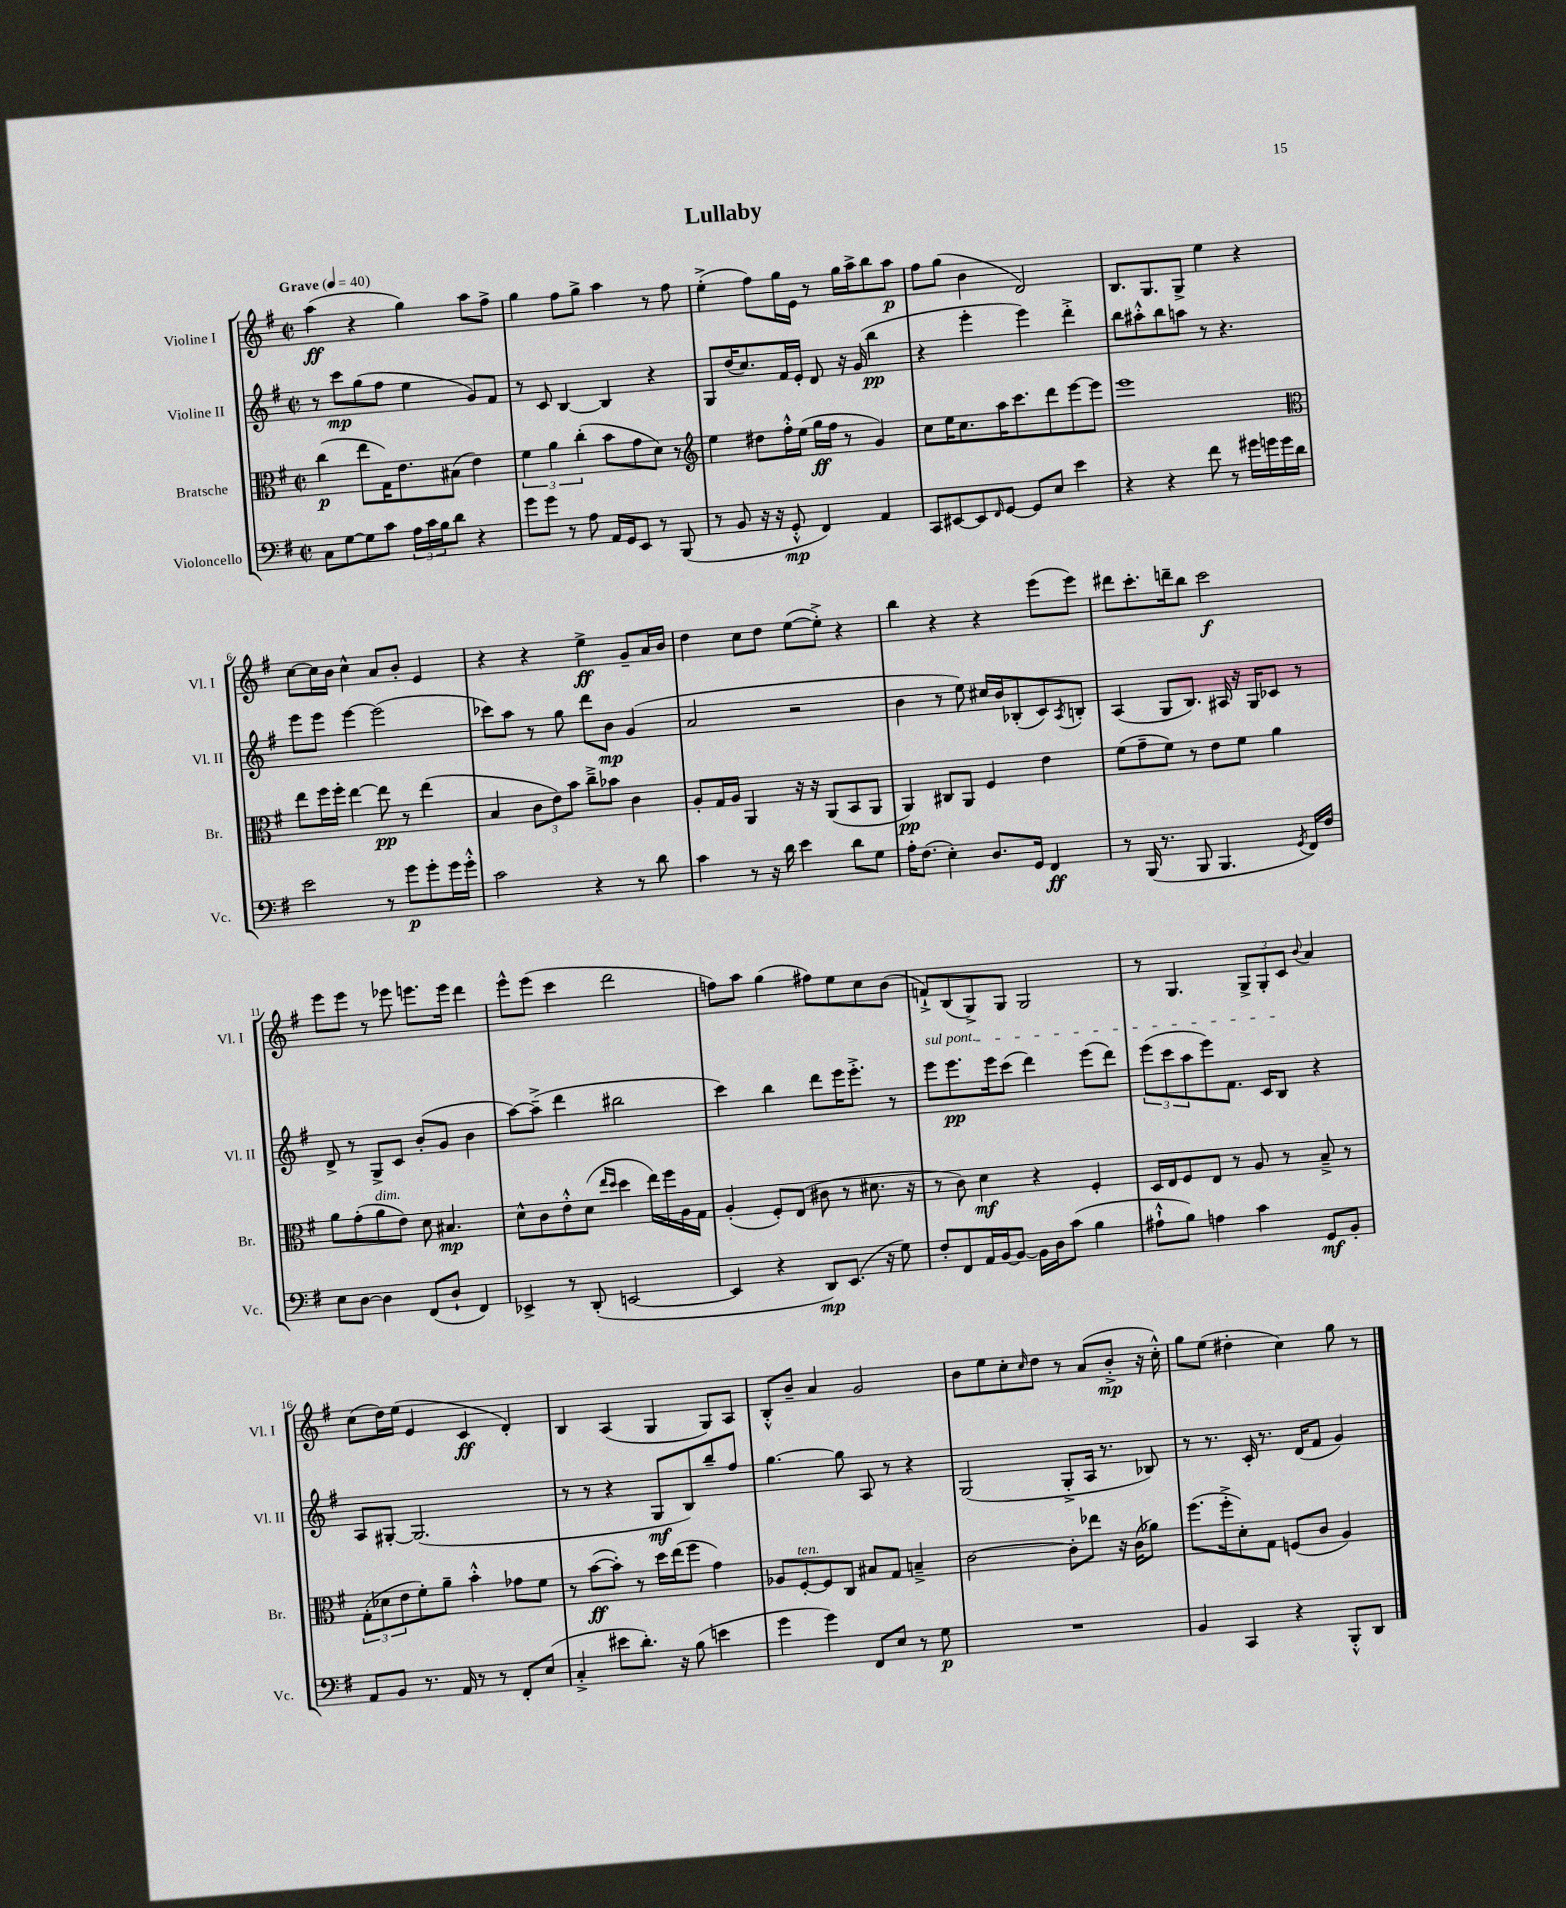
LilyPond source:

\header { title = "Lullaby" }
<<
\new StaffGroup <<
\new Staff = "s0" \with { instrumentName = "Violine I" shortInstrumentName = "Vl. I" } {
    \clef treble \key g \major \defaultTimeSignature \time 2/2 \tempo "Grave" 4 = 40
    a''4\ff( r4 g''4) a''8 fis''8-> |
    g''4 fis''8 g''8-> a''4 r8 fis''8 |
    e''4-.->( fis''8) g''16 e'16 r8 g''16 a''16-> b''8 a''8\p |
    fis''8 g''8( b'4 d'2) |
    b8. g8. g8-> e''4 r4 |
    c''8~ c''16 b'16 c''4-^ a'8 b'8-. e'4 |
    r4 r4 e''4->\ff g'8-- a'16 b'16 |
    d''4 c''8 d''8 e''8~( e''8-.->) r4 |
    b''4 r4 r4 e'''8( e'''8) |
    dis'''8 c'''8.-. d'''16-- b''8 c'''2\f |
    e'''8 e'''8 r8 ees'''8 e'''8. e'''16 d'''4 |
    e'''8-^ e'''8( c'''4 d'''2 |
    f''8) a''8 g''4( fis''8) e''8 c''8 b'8( |
    f'8-!->) b8( g8->) g8 g2 |
    r8 g4. \tuplet 3/2 { g8-> g8-. c'8 } \appoggiatura { b'8 } a'4 |
    c''8( d''16) e''16( e'4 c'4\ff d'4-.) |
    b4 a4( g4 g8) a8 |
    b8-.-^ b'8-- a'4 g'2 |
    b'8 e''8 c''8-. \grace { c''16 } d''8 r8 a'8( b'8-.->\mp r16 c''16-.-^) |
    g''8 e''8( dis''4-. c''4) g''8 r8 \bar "|." |
}
\new Staff = "s1" \with { instrumentName = "Violine II" shortInstrumentName = "Vl. II" } {
    \clef treble \key g \major \defaultTimeSignature \time 2/2
    r8 c'''8\mp g''8( fis''8 e''4 g'8) fis'8 |
    r8 c'8 b4~ b4 r4 |
    g8 d''16( c''8.) fis'16 e'16-. d'8 r16 g'16( b''4\pp |
    r4 e'''4-. e'''4) d'''4-.-> |
    b''8 ais''8-.-^ b''8 a''8 r8 r4. |
    e'''8 e'''8 e'''4~ e'''2( |
    ces'''8) a''8 r8 g''8 d'''8 b'8\mp g'4( |
    a'2 r2 |
    b'4 r8 e''8) cis''16 b'16 bes8-.( c'8) \acciaccatura { a8 } b8-. |
    a4( g8 b8.) ais16 r16 g16 ces'8 r8 |
    d'8-> r8 g8-> c'8 b'8-.( g'8 b'4 |
    a''8~) a''8--->( d'''4 bis''2 |
    c'''4) b''4 d'''8 e'''16 e'''8.-.-> r8 |
    \once \override TextSpanner.bound-details.left.text = \markup { \italic "sul pont." } e'''8\startTextSpan e'''8.\pp e'''16 c'''8( d'''4) e'''8( d'''8) |
    \tuplet 3/2 { e'''8( c'''8 a''8 } e'''8) fis'8. c'16 b8\stopTextSpan r4 |
    a8 gis8~-. gis2.( |
    r8 r8 r4 g8\mf b8) b''8-- fis''8 |
    g''4.~ g''8 a8 r8 r4 |
    g2( g8-.-> a16 r8. bes8) |
    r8 r8. c'16-. r8. d'16( fis'8 g'4) \bar "|." |
}
\new Staff = "s2" \with { instrumentName = "Bratsche" shortInstrumentName = "Br." } {
    \clef alto \key g \major \defaultTimeSignature \time 2/2
    c''4\p( e''8 g16) e'8. bis8( e'4) |
    \tuplet 3/2 { fis'4 a'4 c''4-.( } b'8 g'8 d'8) r8 |
    \clef treble e''4 dis''8 fis''16-.-^ e''16( g''16\ff fis''16 r8 g'4) |
    c''8 e''16 c''8. a''16 c'''8. d'''8 e'''8~ e'''8 |
    e'''1 |
    \clef alto e''8 fis''16 fis''16-. e''4~ e''8\pp r8 e''4( |
    b4 \tuplet 3/2 { c'8 e'8) b'8 } c''8---> bes'8 c'4 |
    a8-. g16 a16 a,4 r16 r16 a,8( b,8 a,8 |
    a,4\pp) cis8 a,8 fis4 e'4 |
    fis'8( g'8-- fis'8) r8 e'8 fis'8 a'4 |
    a'8 g'8-.( a'8^\markup { \italic "dim." } e'8) d'8 bis4.\mp |
    d'8-^ c'8 e'8-.-^ d'8( \grace { e''16 d''16 } d''4 e''16) fis''16 a16 g16 |
    a4-.( fis8-.) e8( cis'8 r8 dis'8. r16 |
    r8 c'8) d'4\mf r4 fis4-. |
    d16 e16 fis8 e8 r8 a8 r8 b8---> r8 |
    \tuplet 3/2 { g8-.( des'8 e'8 } fis'8-.) a'8-- b'4-.-^ ges'8 fis'8 |
    r8 b'8~\ff( b'8-.) r8 d''16 e''16( fis''8 g'4) |
    aes8 fis8~-.^\markup { \italic "ten." } fis8 c8 bis8 g8 b4---> |
    c'2~ c'8-. ees''8 r16 c'16( aes'8) |
    fis''8.( fis''16-.-> d'8-.) g8 f8( c'8 a4) \bar "|." |
}
\new Staff = "s3" \with { instrumentName = "Violoncello" shortInstrumentName = "Vc." } {
    \clef bass \key g \major \defaultTimeSignature \time 2/2
    c8 g8~ g8 c'8 \tuplet 3/2 { a16 c'16 b16 } d'8 r4 |
    g'8 g'8 r8 a8 a,16 g,16 e,8 r8 b,,8( |
    r8 b,8 r16 r16 g,8-.-^\mp fis,4) a,4 |
    c,8 eis,8~ eis,8 \grace { fis,16 } g,8~ g,8 e8 e'4 |
    r4 r4 fis'8 r8 gis'16 g'16 g'16 d'16 |
    e'2 r8 g'8\p g'8-. g'16 g'16-.-^ |
    c'2 r4 r8 d'8 |
    c'4 r8 r16 d'16 e'4 d'8 g8 |
    a16-. fis8.( e4-.) d8. g,16 fis,4\ff |
    r8 b,,16( r8. b,,8 b,,4. \acciaccatura { g,8 } fis,16) fis16 |
    e8 d8~ d4 fis,8( d8-! fis,4) |
    ees,4-> r8 d,8-.( e,2~ |
    e,4 r4 d,8\mp) e,8.( r16 g8) |
    fis8-. fis,8 a,16 b,16~ b,8~ b,16 d16 c'8( b4 |
    ais8-!-^ b8) a4 c'4 g,8\mf b,8-. |
    a,8 b,8 r8. a,16 r8 r8 fis,8-. e8( |
    c4-.-> eis'8 d'8.-.) r16 b8( e'4 |
    g'4 g'4) fis,8 e8 r8 g8\p |
    R1 |
    b,4 c,4 r4 b,,8-.-^ d,8 \bar "|." |
}
>>
>>
